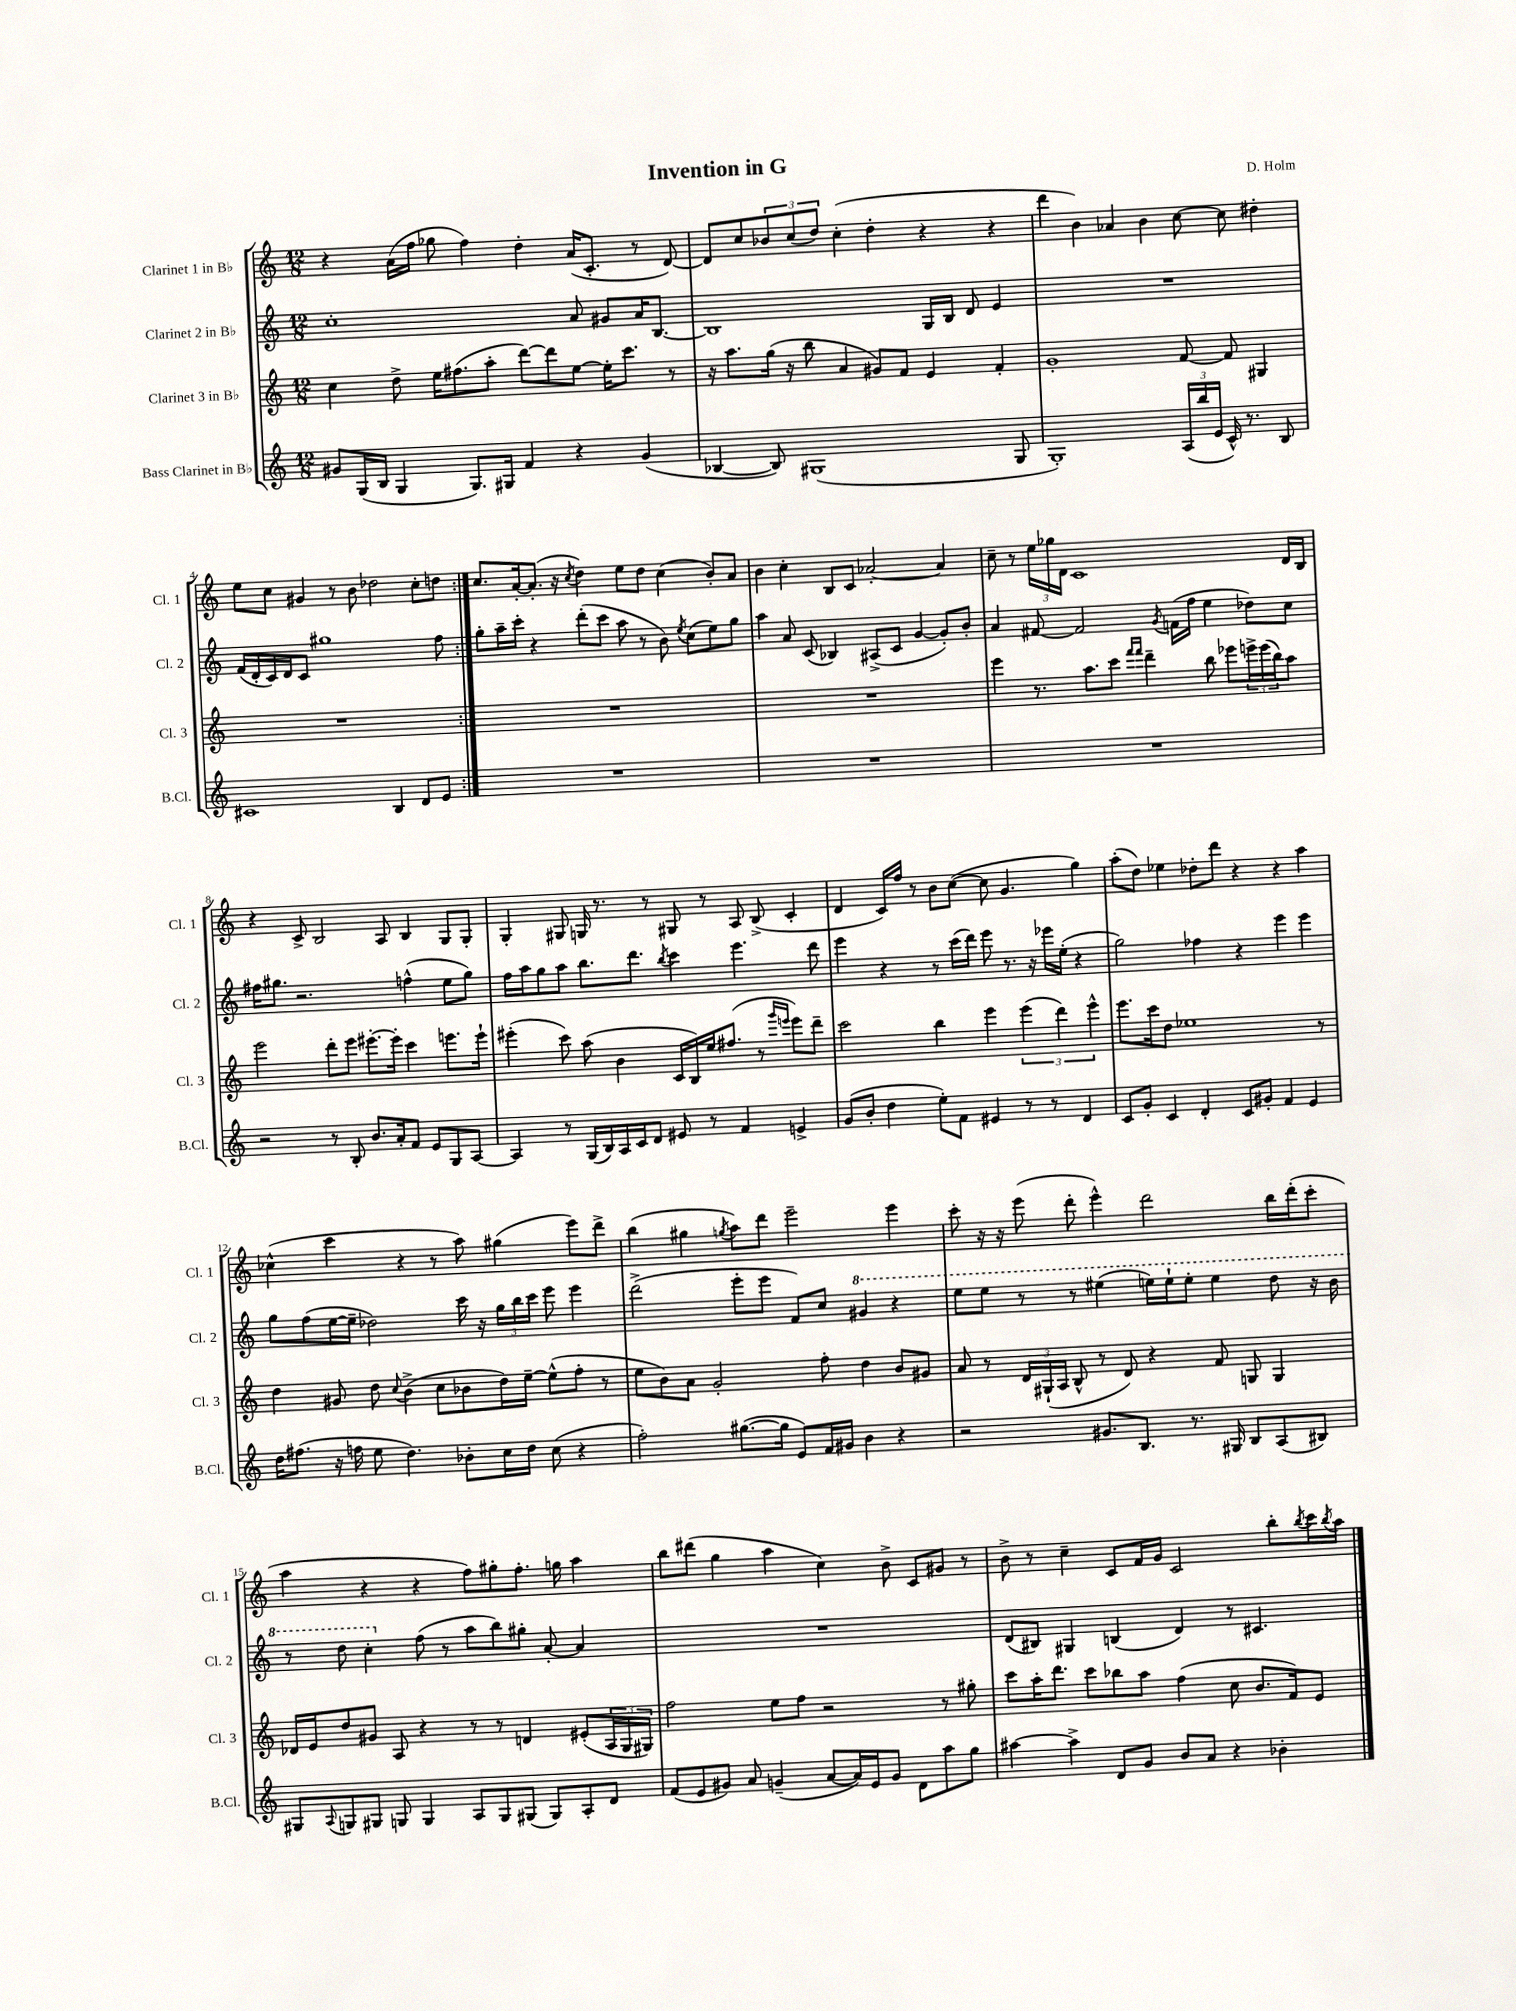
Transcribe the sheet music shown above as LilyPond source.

\header { title = "Invention in G" composer = "D. Holm" }
<<
\new StaffGroup <<
\new Staff = "s0" \with { instrumentName = "Clarinet 1 in Bb" shortInstrumentName = "Cl. 1" } {
    \clef treble \key c \major \numericTimeSignature \time 12/8
    \repeat volta 2 { r4 a'16( f''16 ges''8 f''4) d''4-. a'16( c'8.-. r8 d'8~) |
    d'8 c''8 \tuplet 3/2 { bes'8 c''8( d''8) } c''4-.( d''4-. r4 r4 |
    d'''4 b'4) aes'4 b'4 c''8~ c''8 dis''4-. |
    e''8 c''8 gis'4 r8 b'8 des''2 c''8-. d''8 | }
    c''8. a'16~-. a'8.-.( r16 \acciaccatura { c''8 } d''4) e''8 d''8 c''4( b'8-.) a'8 |
    b'4 c''4-. b8 c'8 aes'2~-. aes'4 |
    c''8-- r8 \tuplet 3/2 { e''16 ges''16 d'16 } c'1 d'16 b16 |
    r4 c'8-> b2 a8 b4 g8 g8-. |
    g4-. gis8 g16 r8. r8 gis8 r8 a8 b8->( c'4-. |
    d'4 c'16) f''16 r8 b'8 c''8~( c''8 g'4. g''4) |
    a''8-.( d''8) ees''4 des''8-. d'''8 r4 r4 a''4 |
    ces''4-^( c'''4 r4 r8 a''8) gis''4( e'''8) d'''8-> |
    b''4( gis''4 \acciaccatura { g''8 } a''8) d'''8 e'''2-- e'''4 |
    c'''8-. r16 r16 e'''8( d'''8-. e'''4-^) d'''2 b''16 d'''16-.( c'''8-. |
    a''4 r4 r4 f''8) gis''8-. f''8.-. g''16 a''4 |
    b''8 dis'''8( g''4 a''4 c''4) b'8-> c'8 gis'8 r8 |
    b'8-> r8 c''4-- c'8 f'16 g'16 c'2 b''8-. \acciaccatura { b''8 } c'''16 \acciaccatura { b''8 } a''16 \bar "|." |
}
\new Staff = "s1" \with { instrumentName = "Clarinet 2 in Bb" shortInstrumentName = "Cl. 2" } {
    \clef treble \key c \major \numericTimeSignature \time 12/8
    \repeat volta 2 { c''1-. a'8 gis'8 a'16 b8.~ |
    b1 g16 b16 d'8 e'4 |
    R1. |
    f'16( d'16-. c'16) d'16 c'8 gis''1 f''8 | }
    g''8-. a''16-- c'''16-. r4 d'''8-.( c'''8 a''8 r8 b'8) \acciaccatura { e''8 } c''8( e''8) g''8 |
    a''4 a'8 c'8( bes4) ais8->( c'8 g'4~ g'8-.) b'8-. |
    a'4 fis'8~ fis'2 \acciaccatura { g'8 } f'16( f''16 e''4 des''8) c''8 |
    fis''16 gis''8. r2. f''4-^( e''8 gis''8) |
    f''16 a''16 g''8 a''8 b''8. d'''8. \acciaccatura { b''8 } c'''4 e'''4. d'''8 |
    e'''4 r4 r8 c'''16( d'''16) e'''8 r8. r16 ees'''16 e''16-.( r4 |
    g''2) fes''4 r4 e'''4 e'''4 |
    g''8 f''8( e''16~ e''16-- des''2) c'''16 r16 \tuplet 3/2 { g''16 b''16 c'''16 } e'''8 e'''4 |
    d'''2->( e'''8-. e'''8 f'8) c''8 \ottava #1 gis''4 r4 |
    e'''8 e'''8 r8 r8 eis'''4( e'''16) e'''16-! e'''8-. e'''4 d'''8 r16 b''16 |
    r8 d'''8 c'''4-. \ottava #0 f''8( r8 a''8 b''8) gis''8-. a'8~-. a'4 |
    R1. |
    d'8( bis8) gis4 b4( d'4) r8 cis'4. \bar "|." |
}
\new Staff = "s2" \with { instrumentName = "Clarinet 3 in Bb" shortInstrumentName = "Cl. 3" } {
    \clef treble \key c \major \numericTimeSignature \time 12/8
    \repeat volta 2 { c''4 d''8-> e''16 fis''8.( a''8-. d'''8~) d'''8 e''8~ e''16-. c'''8. r8 |
    r16 a''8. g''16( r16 b''8 a'4 gis'8) f'8 e'4 f'4-. |
    g'1-. f'8~ f'8 gis4 |
    R1. | }
    R1. |
    R1. |
    e'''4 r8. a''8. c'''8 \grace { f'''16 f'''16 } d'''4-- b''8 ees'''8 \tuplet 3/2 { e'''16-> e'''16( b''16) } a''8 |
    e'''2 d'''8-. e'''8 eis'''8.~-. eis'''16-. c'''4 e'''8. e'''16-! |
    eis'''4-.( c'''8) a''8( b'4 c'16 b16) e''16 fis''8.( r8 \grace { g'''16 e'''16 } e'''8) d'''8-- |
    c'''2 b''4 e'''4 \tuplet 3/2 { e'''4( d'''4) e'''4-^ } |
    e'''8. c'''16 d''8 ees''1 r8 |
    d''4 gis'8 d''8 \appoggiatura { c''8 } b'4->( c''8 bes'8 d''16) e''16~-- e''8-^( f''8-. r8 |
    e''8 b'8) a'8 g'2-. f''8-. d''4 b'8 gis'8 |
    a'8 r8 \tuplet 3/2 { d'16 gis16-!( a16 } b8-^ r8 d'8) r4 f'8 g8 g4 |
    des'16 e'16 d''8 gis'8 a8 r4 r8 r8 d'4 eis'8-.( \tuplet 3/2 { a16 g16 gis16) } |
    f''2 e''8 f''8 r2 r8 gis''8-. |
    c'''8 a''16-. d'''8. c'''8 bes''8 a''8 f''4( c''8 b'8. f'16) e'8 \bar "|." |
}
\new Staff = "s3" \with { instrumentName = "Bass Clarinet in Bb" shortInstrumentName = "B.Cl." } {
    \clef treble \key c \major \numericTimeSignature \time 12/8
    \repeat volta 2 { gis'8 g16( b16 g4 g8.) gis16 f'4 r4 gis'4( |
    bes4~ bes8) gis1( gis8 |
    g1-.) \tuplet 3/2 { a16( b''16 e'16 } c'16-^) r8. b8 |
    cis'1 b4 d'8 e'8 | }
    R1. |
    R1. |
    R1. |
    r2 r8 b8-. b'8. a'16-. f'8 e'8 g8 a8~ |
    a4 r8 g16( b16) a16 c'16 d'8 eis'8 r8 f'4 e'4-> |
    g'8( b'8-. d''4 e''8-.) f'8 eis'4 r8 r8 d'4 |
    c'8 g'8-. c'4 d'4-. c'8 gis'8-. f'4 e'4 |
    d''16 fis''8.( r16 f''16 e''8 d''4.) bes'8-. c''16 d''16 c''8( r4 |
    f''2-.) gis''8.~( gis''16 e'8) f'16 gis'16 b'4 r4 |
    r2 gis'8. b8. r8. gis16 b8 a8( bis8) |
    gis8 \appoggiatura { a8 } g8 gis8 g8 g4 a8 g8 gis8( gis8) a8-. d'8 |
    f'8( e'8 gis'8) a'8 g'4--( a'8~ a'16) e'16 g'8 d'8 a''8 g''8 |
    ais''4~ ais''4-> d'8 g'8 b'8 a'8 r4 bes'4-. \bar "|." |
}
>>
>>
